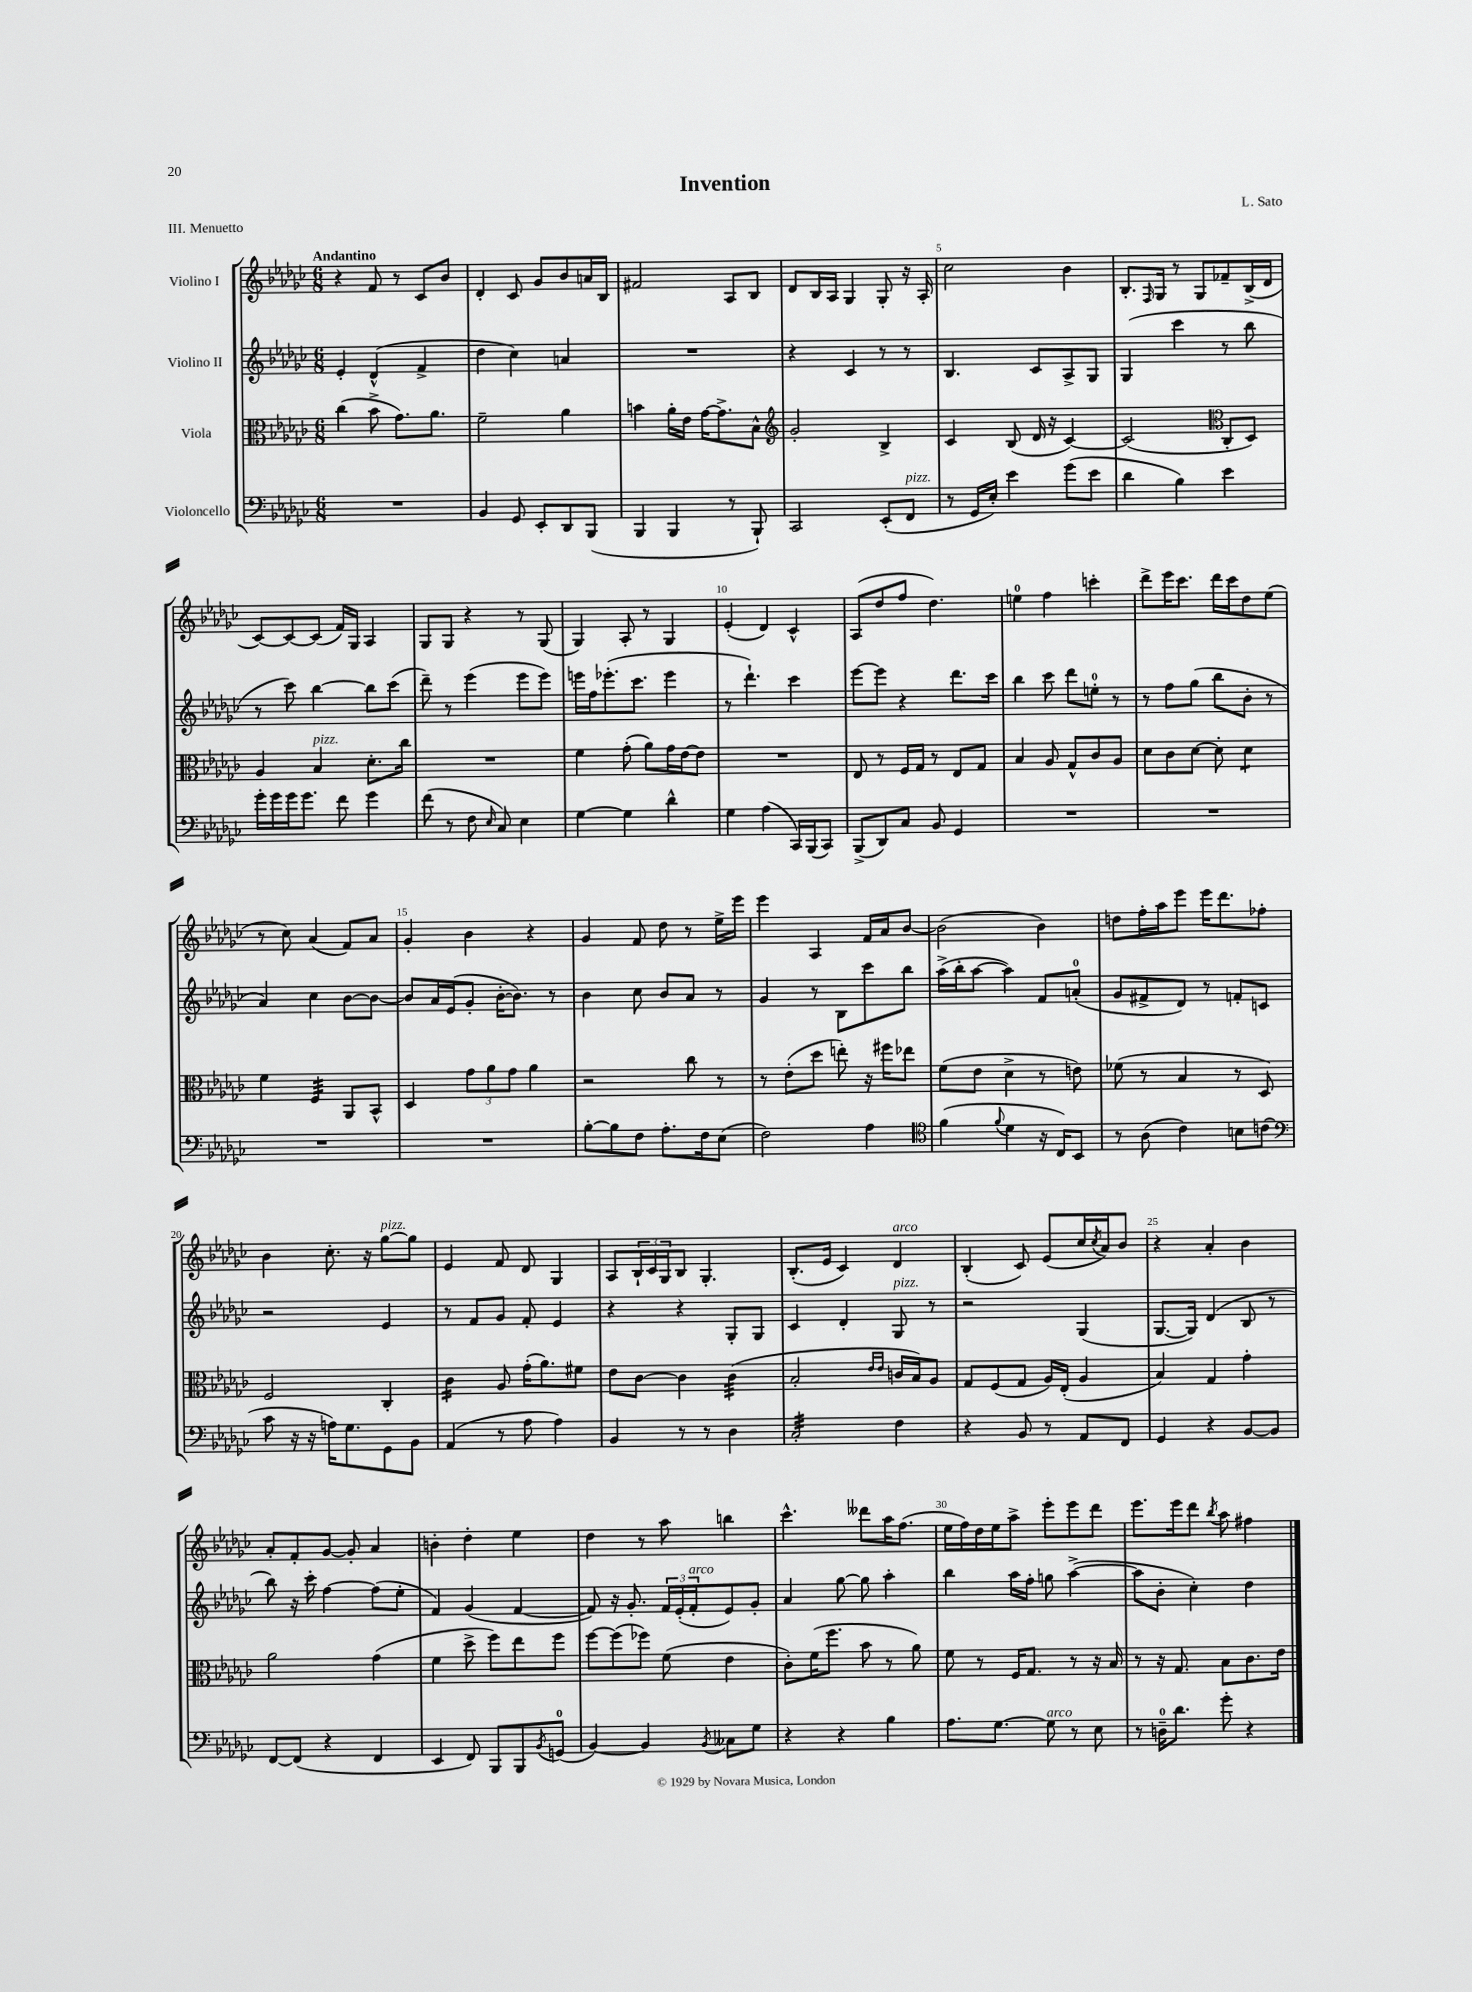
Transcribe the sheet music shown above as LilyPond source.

\header { title = "Invention" composer = "L. Sato" piece = "III. Menuetto" }
<<
\new StaffGroup <<
\new Staff = "s0" \with { instrumentName = "Violino I" } {
    \clef treble \key ges \major \numericTimeSignature \time 6/8 \tempo "Andantino"
    r4 f'8 r8 ces'8 bes'8 |
    des'4-. ces'8 ges'8 bes'8 a'16 bes16 |
    fis'2 aes8 bes8 |
    des'8 bes16 aes16 ges4 ges8-. r16 aes16-. |
    ces''2 bes'4 |
    bes8.-. \grace { f16 } ges16 r8 ges8 fes'8-- bes16->( des'16 |
    ces'8~) ces'8~ ces'8( f'16) ges16 aes4 |
    ges8 ges8 r4 r8 ges8( |
    ges4) aes8-. r8 ges4 |
    ees'4-.( des'4) ces'4-^ |
    aes8( des''8 f''8 des''4.) |
    e''4-0 f''4 c'''4-. |
    des'''8-> ees'''16 ces'''8. des'''16 ces'''16 des''8 ees''8( |
    r8 ces''8) aes'4( f'8) aes'8 |
    ges'4-. bes'4 r4 |
    ges'4 f'8 des''8 r8 ees''16-> ees'''16 |
    ees'''4 aes4 f'16 aes'16 bes'8~ |
    bes'2( bes'4) |
    d''8 f''16-. aes''16 ees'''8 ees'''16 des'''8. fes''8-. |
    bes'4 ces''8.-. r16 ges''8~^\markup { \italic "pizz." } ges''8 |
    ees'4 f'8 des'8 ges4 |
    aes8 \tuplet 3/2 { bes16-! ces'16 ges16 } bes8 ges4.-. |
    bes8.-.( ees'16 ces'4) des'4^\markup { \italic "arco" } |
    bes4-.( ces'8) ees'8( ces''16 \acciaccatura { ces''8 } aes'16) bes'8 |
    r4 aes'4-. bes'4 |
    aes'8-. f'8-. ges'8~ ges'8-. aes'4 |
    b'4-. des''4-. ees''4 |
    des''4 r8 aes''8 b''4 |
    ces'''4.-^ deses'''8 aes''16 f''8.( |
    ees''16 f''16) des''16 ees''16 aes''8-> ees'''8-. ees'''8 des'''8 |
    ees'''8. ees'''16 des'''8 \acciaccatura { bes''8 } aes''8 fis''4 \bar "|." |
}
\new Staff = "s1" \with { instrumentName = "Violino II" } {
    \clef treble \key ges \major \numericTimeSignature \time 6/8
    ees'4-. des'4-^( f'4-> |
    des''4 ces''4) a'4 |
    R2. |
    r4 ces'4 r8 r8 |
    bes4. ces'8 aes8-> ges8 |
    ges4( ces'''4 r8 bes''8 |
    r8 ces'''8) bes''4~ bes''8 ces'''8( |
    des'''8--) r8 ees'''4( ees'''8 ees'''8) |
    e'''16 f''16 ees'''8.-.( ces'''8. ees'''4 |
    r8 des'''4.-!) ces'''4 |
    ees'''8~ ees'''8 r4 des'''8. ces'''16 |
    bes''4 ces'''8 des'''8 e''8-0-. r8 |
    r8 f''8 ges''8( bes''8 bes'8-. r8 |
    aes'4) ces''4 bes'8~ bes'8~ |
    bes'8 aes'16 ees'16( ges'8-. bes'16~-. bes'8.) r8 |
    bes'4 ces''8 bes'8 aes'8 r8 |
    ges'4 r8 bes8 ces'''8 bes''8 |
    aes''16->( bes''16-. aes''8~ aes''4) f'8 a'8-0-.( |
    ges'8 fis'8-> des'8) r8 f'8-. c'8 |
    r2 ees'4 |
    r8 f'8 ges'8 f'8-. ees'4 |
    r4 r4 ges8-. ges8 |
    ces'4 des'4-. ges8^\markup { \italic "pizz." } r8 |
    r2 ges4( |
    ges8.~ ges16) des'4( bes8 r8 |
    bes''8) r16 ces'''16-. f''4~ f''8( ees''8-. |
    f'4) ges'4( f'4~ |
    f'8) r16 ges'8.-. \tuplet 3/2 { f'16 ees'16-.( f'16-.^\markup { \italic "arco" } } ees'8) ges'8-. |
    aes'4 ges''8~ ges''8 aes''4-. |
    bes''4 aes''16 f''16-. g''8 aes''4~->( |
    aes''8 bes'8-. ces''4-.) des''4 \bar "|." |
}
\new Staff = "s2" \with { instrumentName = "Viola" } {
    \clef alto \key ges \major \numericTimeSignature \time 6/8
    ces''4( bes'8-> ges'8.) aes'8. |
    f'2-- aes'4 |
    b'4 aes'16-. ees'16 ges'16~ ges'8.-> bes8-^ |
    \clef treble ges'2-. bes4-> |
    ces'4 bes8( des'16 r16 ces'4~) |
    ces'2( \clef alto ces8-. des8) |
    aes4 bes4^\markup { \italic "pizz." } des'8.-. ces''16 |
    R2. |
    f'4 ges'8-.( aes'8) ges'16 ees'16~ ees'8 |
    R2. |
    ees8 r8 f16 ges16 r8 ees8 ges8 |
    bes4 aes8 ges8-^ ces'8 aes8 |
    des'8 ces'8 des'8~ des'8-. des'4:8 |
    f'4 f4:32 aes,8 bes,8-^ |
    des4 \tuplet 3/2 { ges'8 aes'8 ges'8 } aes'4 |
    r2 ces''8 r8 |
    r8 ees'8-.( des''8 e''8-.) r16 fis''16 ees''8 |
    f'8( ees'8 des'4-> r8 e'8) |
    fes'8( r8 bes4 r8 des8) |
    f2 ces4-. |
    ces'4:16 aes8 ges'16-.( aes'8.) fis'8 |
    ees'8 ces'8~ ces'4 ces'4:32( |
    bes2-. \grace { ees'16 ees'16 } c'16 bes16) aes8 |
    ges8 f8( ges8 aes16) ees16-.( aes4 |
    bes4) ges4 ges'4-. |
    aes'2 ges'4( |
    f'4 des''8-> f''8) ees''8 f''8 |
    f''8~ f''8( fes''8) f'8( ees'4 |
    ces'8-.) f'16( f''8. bes'8 r8 aes'8) |
    f'8 r8 f16 ges8. r8 r16 bes16 |
    r8 r16 ges8. bes8 ces'8. ees'16 \bar "|." |
}
\new Staff = "s3" \with { instrumentName = "Violoncello" } {
    \clef bass \key ges \major \numericTimeSignature \time 6/8
    R2. |
    bes,4 ges,8 ees,8-. des,8 bes,,8( |
    bes,,4 bes,,4 r8 bes,,8-!) |
    ces,2 ees,8-.( f,8^\markup { \italic "pizz." } |
    r8 ges,16 ees16-.) ees'4 ges'8( ees'8 |
    des'4 bes4) ees'4 |
    ges'16-. ges'16 ges'16 ges'8. f'8 ges'4 |
    f'8( r8 f8 \grace { ees16 } ces8) ees4 |
    ges4~ ges4 des'4-^ |
    ges4 aes4( ces,16) bes,,16( ces,8) |
    bes,,8->( des,8) ces8 bes,8 ges,4 |
    R2. |
    R2. |
    R2. |
    R2. |
    bes8~-. bes8 f8 aes8.-. f16 ees8( |
    f2) aes4 |
    \clef tenor f'4( \appoggiatura { f'8 } des'4 r16 ces16) bes,8 |
    r8 aes8( ces'4) b8 c'8( |
    \clef bass ces'8 r16 r16 a16) ges8. ges,8 bes,8 |
    aes,4( r8 aes8 aes4) |
    bes,4 r8 r8 des4 |
    ces2:32-. f4 |
    r4 bes,8 r8 aes,8 f,8 |
    ges,4 r4 bes,8~ bes,8 |
    f,8~ f,8( r4 f,4 |
    ees,4 f,8) bes,,8 bes,,8 \acciaccatura { bes,8 } g,8-0( |
    bes,4~) bes,4 \acciaccatura { bes,8 } ceses8 ges8 |
    r4 r4 bes4 |
    aes8. ges8.~ ges8^\markup { \italic "arco" } r8 ees8 |
    r8 d16-0-- des'8. ges'8-. r4 \bar "|." |
}
>>
>>
\layout { \context { \Score \override BarNumber.break-visibility = ##(#f #t #t) barNumberVisibility = #(every-nth-bar-number-visible 5) } }
